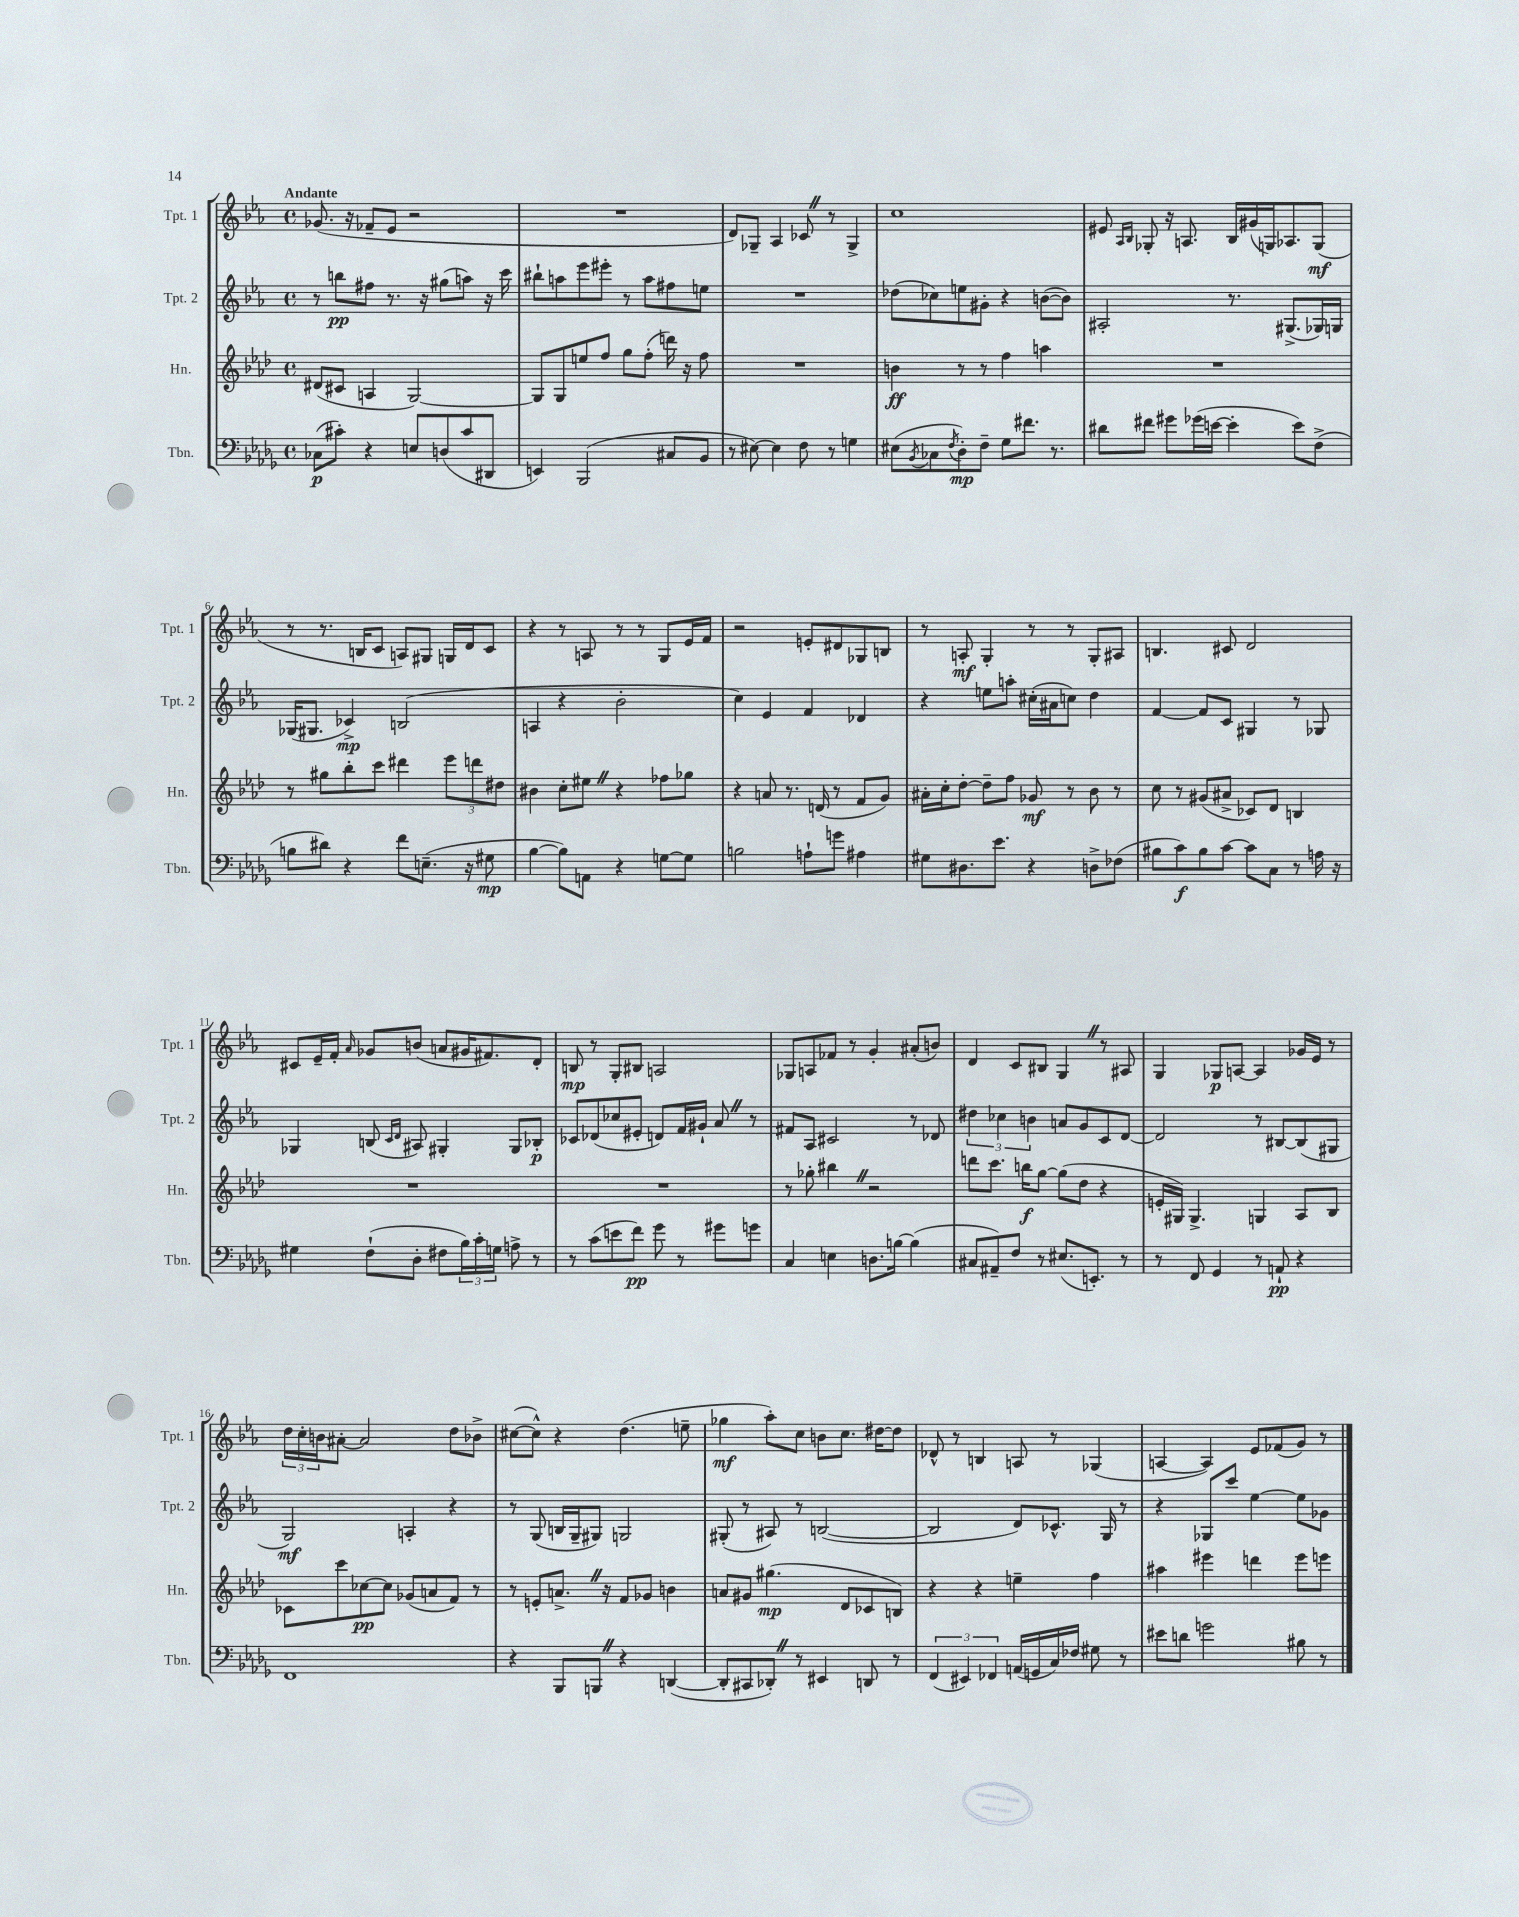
<<
\new StaffGroup <<
\new Staff = "s0" \with { instrumentName = "Tpt. 1" shortInstrumentName = "Tpt. 1" } {
    \clef treble \key ees \major \defaultTimeSignature \time 4/4 \tempo "Andante"
    ges'8.( r16 fes'8-- ees'8 r2 |
    R1 |
    d'8) ges8-- aes4 ces'8 \once \override BreathingSign.text = \markup { \musicglyph "scripts.caesura.straight" } \breathe r8 ges4-> |
    c''1 |
    eis'8 \grace { aes16 bes16 } ges8-. r16 a8. bes16 gis'16( g16) aes8. g8\mf( |
    r8 r8. b16 c'8 a8) gis8 g16 d'16 c'8 |
    r4 r8 a8 r8 r8 g8 ees'16 f'16 |
    r2 e'8-. dis'8 ges8 b8 |
    r8 a8-.\mf g4-. r8 r8 g8-. ais8 |
    b4. cis'8 d'2 |
    cis'8 ees'16-- f'16-. \grace { aes'16 } ges'8 b'8( a'8 gis'16 fis'8.) d'8-. |
    b8\mp r8 g8-. bis8 a2 |
    ges8 a8 fes'8 r8 g'4-. ais'8-.( b'8) |
    d'4 c'8 bis8 g4 \once \override BreathingSign.text = \markup { \musicglyph "scripts.caesura.straight" } \breathe r8 ais8 |
    g4 ges8\p a8~ a4 ges'16 ees'16 r8 |
    \tuplet 3/2 { d''16 c''16-. b'16 } ais'8~-. ais'2 d''8 bes'8-> |
    cis''8~( cis''8-^) r4 d''4.( e''8-- |
    ges''4\mf aes''8-.) c''8 b'8 c''8. dis''16~ dis''8 |
    des'8-^ r8 b4 a8 r8 ges4( |
    a4~ a4) ees'8 fes'8( g'8) r8 \bar "|." |
}
\new Staff = "s1" \with { instrumentName = "Tpt. 2" shortInstrumentName = "Tpt. 2" } {
    \clef treble \key ees \major \defaultTimeSignature \time 4/4
    r8 b''8\pp fis''8 r8. r16 gis''8( a''8) r16 c'''16 |
    bis''8-! a''8 ees'''8 eis'''8-. r8 a''8 fis''8 e''8 |
    R1 |
    des''8( ces''8) e''8 gis'8-. r4 b'8~( b'8) |
    ais2-. r8. gis8.->( ges16) g16 |
    ges16( gis8. ces'4->\mp) b2( |
    a4 r4 bes'2-. |
    c''4) ees'4 f'4 des'4 |
    r4 e''8 a''8-. cis''16-.( ais'16 c''8) d''4 |
    f'4~ f'8 c'8 gis4 r8 ges8 |
    ges4 b8( \grace { c'16 d'16 } ais8) gis4-. gis8 bes8-.\p |
    ces'8 des'8( ces''8 eis'8-. d'8) f'16 gis'16-! aes'8 \once \override BreathingSign.text = \markup { \musicglyph "scripts.caesura.straight" } \breathe r8 |
    fis'8 aes8 cis'2 r8 des'8 |
    \tuplet 3/2 { dis''4 ces''4 b'4 } a'8 g'8 c'8 d'8~ |
    d'2 r8 bis8~ bis8( gis8 |
    g2\mf) a4-. r4 |
    r8 g8( b16 g16-- gis8) g2 |
    gis8-.( r8 ais8) r8 b2~( |
    b2 d'8) ces'8.-^ g16 r8 |
    r4 ges8 c'''8 ees''4~ ees''8 ges'8 \bar "|." |
}
\new Staff = "s2" \with { instrumentName = "Hn." shortInstrumentName = "Hn." } {
    \clef treble \key aes \major \defaultTimeSignature \time 4/4
    dis'8( cis'8 a4 g2~) |
    g8 g8 e''8 f''8 g''8 f''8-.( d'''16) r16 f''8 |
    R1 |
    b'4\ff r8 r8 f''4 a''4 |
    R1 |
    r8 gis''8 bes''8-. c'''8 dis'''4 \tuplet 3/2 { ees'''8 d'''8 dis''8 } |
    bis'4 c''8-. eis''8 \once \override BreathingSign.text = \markup { \musicglyph "scripts.caesura.straight" } \breathe r4 fes''8 ges''8 |
    r4 a'8 r8. d'16( r8 f'8 g'8) |
    ais'16-. c''16-. des''8~-. des''8-- f''8 ges'8\mf r8 bes'8 r8 |
    c''8 r8 gis'8( ais'8-> ces'8) des'8 b4 |
    R1 |
    R1 |
    r8 ges''8-. bis''4 \once \override BreathingSign.text = \markup { \musicglyph "scripts.caesura.straight" } \breathe r2 |
    d'''8 c'''8. b''16\f g''8~ g''8( des''8 r4 |
    e'16-. gis16) gis4.-> g4 aes8 bes8 |
    ces'8 c'''8 ces''8~\pp ces''8 ges'8( a'8 f'8) r8 |
    r8 e'8-. a'8.-> \once \override BreathingSign.text = \markup { \musicglyph "scripts.caesura.straight" } \breathe r16 f'8 ges'8 b'4 |
    a'8 gis'8 gis''4.\mp( des'8 ces'8 b8) |
    r4 r4 e''4-- f''4 |
    ais''4 eis'''4 d'''4 eis'''8 e'''8 \bar "|." |
}
\new Staff = "s3" \with { instrumentName = "Tbn." shortInstrumentName = "Tbn." } {
    \clef bass \key des \major \defaultTimeSignature \time 4/4
    ces8\p( cis'8-.) r4 e8 d8( cis'8 dis,8 |
    e,4) bes,,2( cis8 bes,8 |
    r8 eis8~) eis4 f8 r8 g4 |
    eis8( \acciaccatura { bes,8 } ces8 \acciaccatura { f8 } des8-.\mp) f8-- ges8 fis'8. r8. |
    dis'8 fis'8 gis'8 ges'16( e'16~ e'4-. e'8) f8->( |
    b8 dis'8) r4 f'8 e8.--( r16 gis8\mp |
    bes4~ bes8) a,8 r4 g8~ g8 |
    b2 a8-! g'8 ais4 |
    gis8 dis8. ees'8. r4 d8-> fes8( |
    bis8 c'8\f) bis8 c'8~ c'8 c8 r8 a16 r16 |
    gis4 f8-!( des8-. fis8 \tuplet 3/2 { bes16) c'16-. g16 } a8-> r8 |
    r8 c'8( e'8 f'8\pp) ges'8 r8 gis'8 g'8 |
    c4 e4 d8. b16~ b4( |
    cis8 ais,8--) f8 r8 eis8.( e,8.-.) r8 |
    r8 f,8 ges,4 r8 a,8-!\pp r4 |
    f,1 |
    r4 bes,,8 b,,8 \once \override BreathingSign.text = \markup { \musicglyph "scripts.caesura.straight" } \breathe r4 d,4~( |
    d,8-. cis,8 des,8-.) \once \override BreathingSign.text = \markup { \musicglyph "scripts.caesura.straight" } \breathe r8 eis,4 d,8 r8 |
    \tuplet 3/2 { f,4( eis,4) fes,4 } a,16( g,16 c16) fes16 gis8 r8 |
    eis'8 d'8 g'2 bis8 r8 \bar "|." |
}
>>
>>
